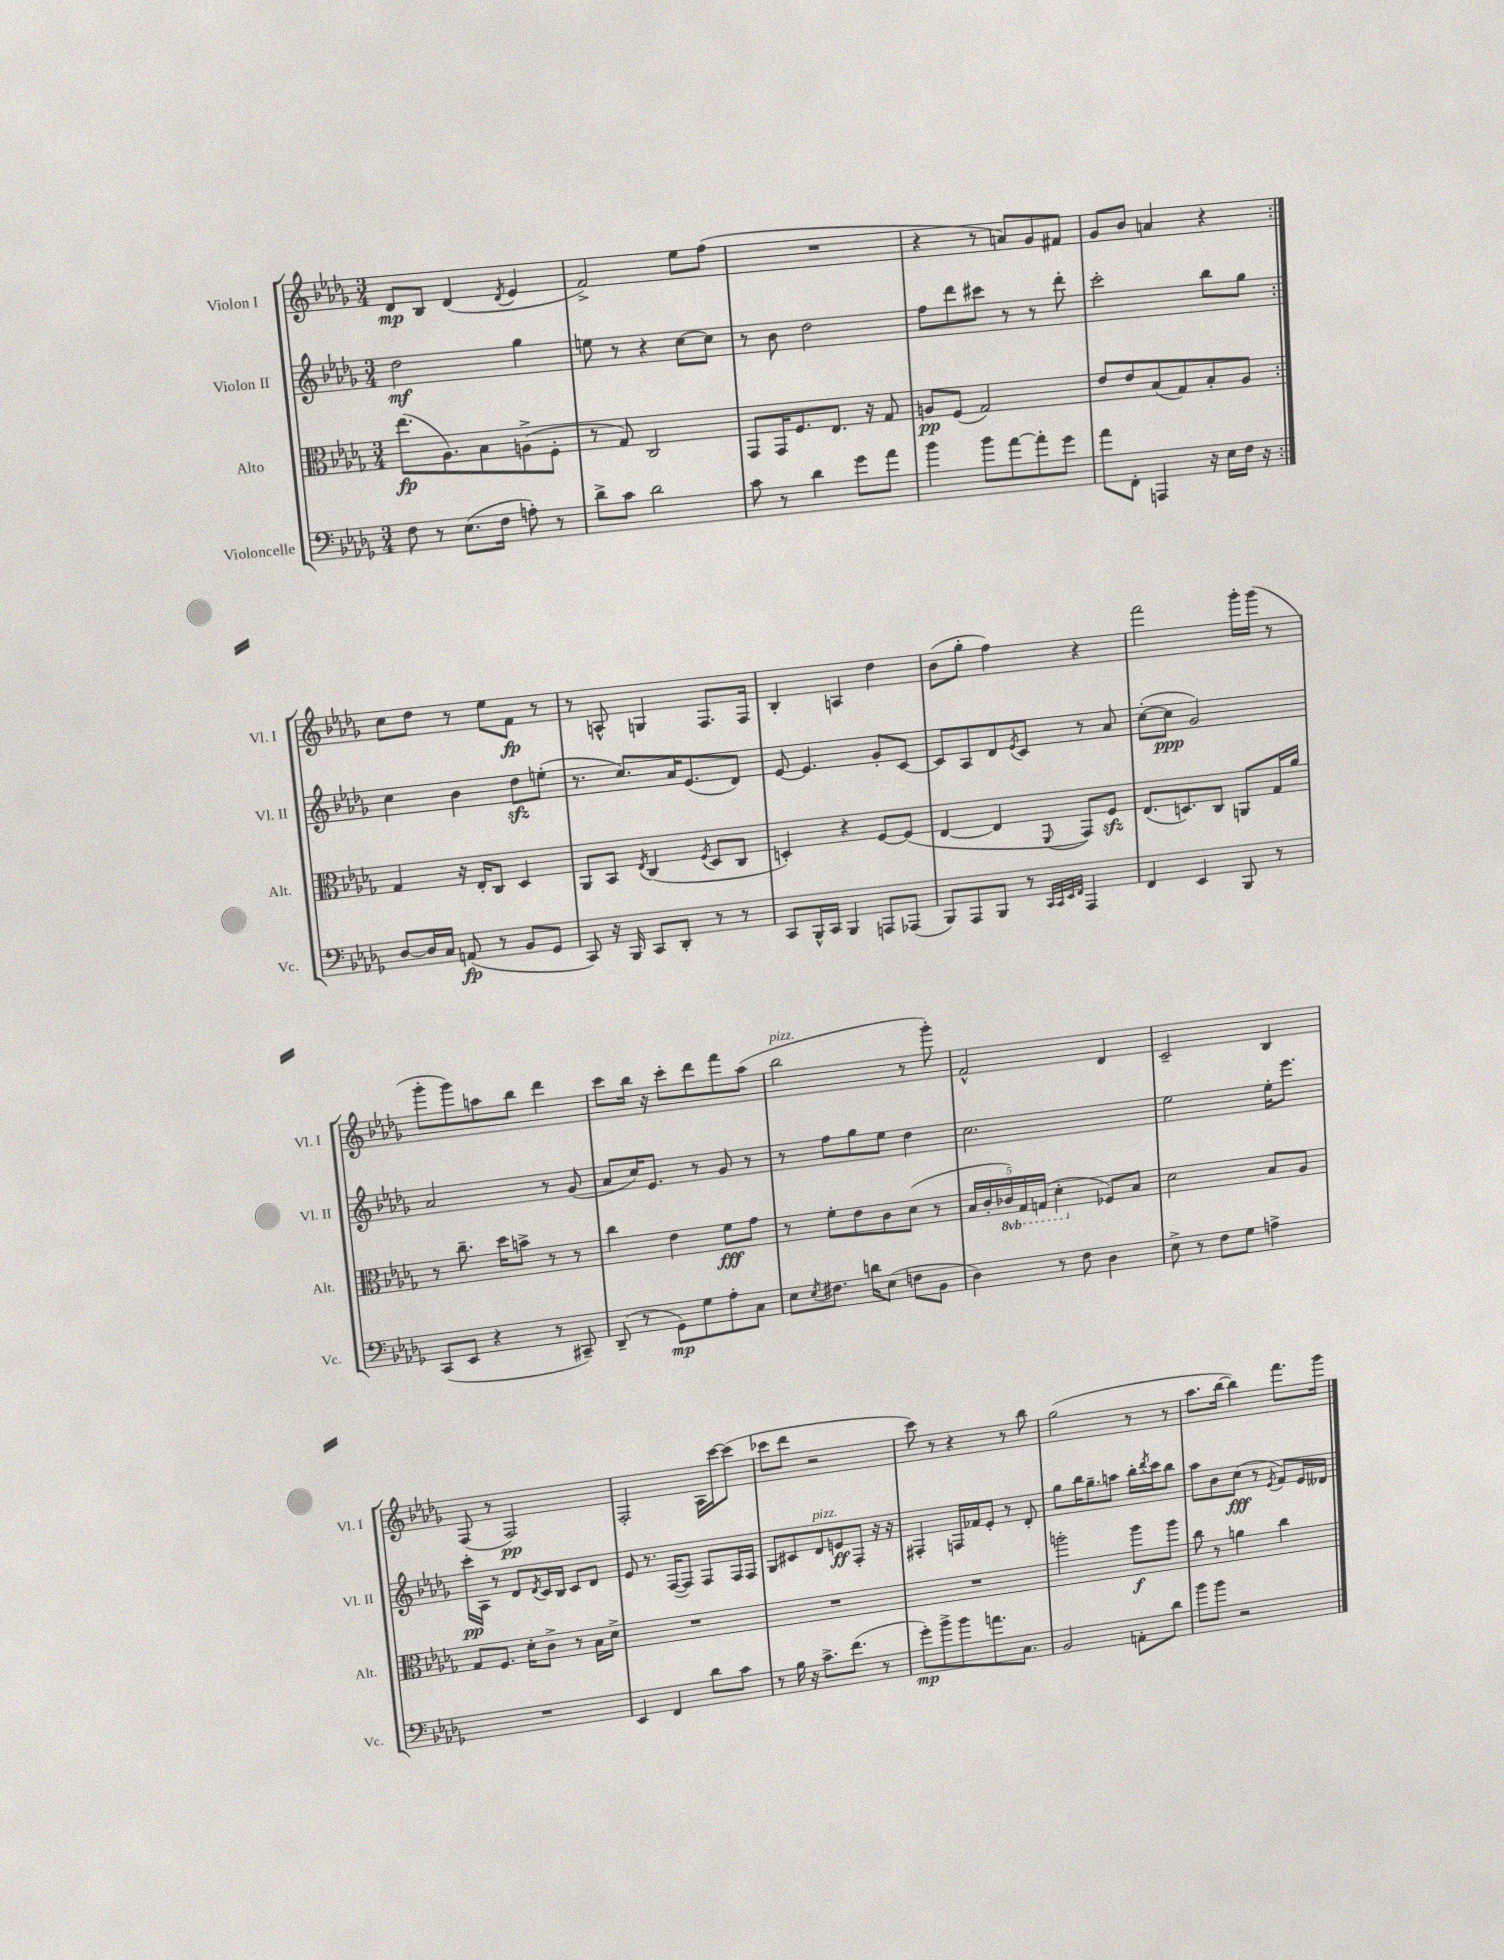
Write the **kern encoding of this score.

**kern	**dynam	**kern	**dynam	**kern	**dynam	**kern	**dynam
*part4	*part4	*part3	*part3	*part2	*part2	*part1	*part1
*staff4	*staff4	*staff3	*staff3	*staff2	*staff2	*staff1	*staff1
*I"Violoncelle	*	*I"Alto	*	*I"Violon II	*	*I"Violon I	*
*I'Vc.	*	*I'Alt.	*	*I'Vl. II	*	*I'Vl. I	*
*clefF4	*	*clefC3	*	*clefG2	*	*clefG2	*
*k[b-e-a-d-g-]	*	*k[b-e-a-d-g-]	*	*k[b-e-a-d-g-]	*	*k[b-e-a-d-g-]	*
*M3/4	*	*M3/4	*	*M3/4	*	*M3/4	*
=1	=1	=1	=1	=1	=1	=1	=1
8F\	.	(8.ee-\L	fp	2dd-\	mf	8d-/L	mp
8r	.	.	.	.	.	8B-/J	.
.	.	8.A-\)	.	.	.	.	.
(8.E-\L	.	.	.	.	.	(4d-/	.
.	.	8B-\	.	.	.	.	.
16F\Jk	.	.	.	.	.	.	.
.	.	.	.	.	.	8qd-/	.
8An'\)	.	(8An^\	.	4gg-\	.	4e-/	.
8r	.	8F'\J	.	.	.	.	.
=2	=2	=2	=2	=2	=2	=2	=2
8d-^\L	.	8r	.	8een\	.	2f^/)	.
8c\J	.	8G-/)	.	8r	.	.	.
2d-\	.	2C/	.	4r	.	.	.
.	.	.	.	[8cc\L	.	8ee-\L	.
.	.	.	.	8cc\J]	.	(8ff\J	.
=3	=3	=3	=3	=3	=3	=3	=3
8c\	.	8GG-/L	.	8r	.	2.r	.
8r	.	16GG-/K	.	8b-\	.	.	.
.	.	8.F/	.	.	.	.	.
4d-\	.	.	.	2dd-\	.	.	.
.	.	8.E-/J	.	.	.	.	.
8g-\L	.	.	.	.	.	.	.
.	.	16r	.	.	.	.	.
8a-\J	.	8G-/	.	.	.	.	.
=4	=4	=4	=4	=4	=4	=4	=4
4b-\	.	8An/L	pp	8ff\L	.	4r	.
.	.	(8F/J	.	8ddd-\	.	.	.
8b-\L	.	2G-/)	.	8ccc#X\J	.	8r	.
[8a-\	.	.	.	8r	.	8an/L)	.
8a-'\]	.	.	.	8r	.	8g-/	.
8g-\J	.	.	.	8ddd-'\	.	8f#X/J	.
=5	=5	=5	=5	=5	=5	=5	=5
8a-\L	.	8e-/L	.	2ccc'\	.	8g-/L	.
8FF'\J	.	8e-/	.	.	.	8b-/J	.
4AAAn/	.	(8B-/	.	.	.	4an/	.
.	.	8G-/)	.	.	.	.	.
16r	.	8B-'/	.	8bb-\L	.	4r	.
16E-\LL	.	.	.	.	.	.	.
16F\JJ	.	8A-/J	.	8gg-\J	.	.	.
16r	.	.	.	.	.	.	.
!!LO:LB:g=z
=6:|!	=6:|!	=6:|!	=6:|!	=6:|!	=6:|!	=6:|!	=6:|!
[8D-/L	.	4G-/	.	4cc\	.	8cc\L	.
16D-/L]	.	.	.	.	.	8dd-\J	.
16C/JJ	.	.	.	.	.	.	.
(8AAn/	fp	16r	.	4b-\	.	8r	.
.	.	16E-'/KL	.	.	.	.	.
8r	.	8C/J	.	.	.	8ee-\L	.
8BB-/L	.	4D-/	.	8dd-zz\L	.	8f\J	fp
8GG-/J	.	.	.	(8een'\J	.	8r	.
=7	=7	=7	=7	=7	=7	=7	=7
8CC/)	.	8AA-/L	.	8.r	.	8r	.
16r	.	8BB-/J	.	.	.	8An^^/	.
16BBB-/	.	.	.	8.cc/L)	.	.	.
.	.	8qE-/	.	.	.	.	.
8CC/L	.	(4C/	.	.	.	4Gn/	.
8DD-'/J	.	.	.	16a-/K	.	.	.
.	.	.	.	(8.e-/	.	.	.
.	.	8qF/	.	.	.	.	.
8r	.	8D-/L	.	.	.	8.F/L	.
8r	.	8C/J	.	8d-/J)	.	.	.
.	.	.	.	.	.	16F/Jk	.
=8	=8	=8	=8	=8	=8	=8	=8
8CC/L	.	4Dn'/)	.	[8e-/	.	4B-'/	.
16BBB-^^/L	.	.	.	4.e-/]	.	.	.
16CC/JJ	.	.	.	.	.	.	.
4BBB-/	.	4r	.	.	.	4An/	.
8AAAn/L	.	[8F/L	.	8g-'/L	.	4dd-\	.
(8AAA-X/J	.	(8F/J]	.	[8c/J	.	.	.
=9	=9	=9	=9	=9	=9	=9	=9
8BBB-/L)	.	[4E-/	.	8c/L]	.	(8b-\L	.
8AAA-/	.	.	.	8A-/	.	8gg-'\J	.
8BBB-/J	.	4E-/]	.	8d-/	.	4ff\)	.
.	.	.	.	8qe-/	.	.	.
8r	.	.	.	8c/J	.	.	.
32qqCC/LLL	.	.	.	.	.	.	.
32qqCC/	.	.	.	.	.	.	.
32qqEE-/	.	.	.	.	.	.	.
32qqFF/JJJ	.	8qqFF/	.	.	.	.	.
4AAA-/	.	8GG-/L)	.	8r	.	4r	.
.	.	8Fzz/J	.	8a-/	.	.	.
=10	=10	=10	=10	=10	=10	=10	=10
4FF/	.	(8.E-/L	.	([8cc'\L	.	2fff\	.
.	.	.	.	8cc\J]	ppp	.	.
.	.	8.Dn/)	.	.	.	.	.
4EE-/	.	.	.	2g-/)	.	.	.
.	.	8C/J	.	.	.	.	.
8BBB-/	.	8AAn/L	.	.	.	16ggg-'\LL	.
.	.	.	.	.	.	(16ggg-\JJ	.
8r	.	16G-/L	.	.	.	8r	.
.	.	16a-/JJ	.	.	.	.	.
!!LO:LB:g=z
=11	=11	=11	=11	=11	=11	=11	=11
(8CC/L	.	8r	.	2a-/	.	8ggg-'\L	.
8EE-/J	.	8.cc~\	.	.	.	8ggg-\)	.
4r	.	.	.	.	.	8aan\	.
.	.	16dd-\KL	.	.	.	.	.
.	.	8bn^\J	.	.	.	8bb-\J	.
8r	.	8r	.	8r	.	4ddd-\	.
8CC#X~/)	.	8r	.	(8g-/	.	.	.
=12	=12	=12	=12	=12	=12	=12	=12
(8DD-~/	.	4cc\	.	8a-/L	.	8ccc\L	.
8r	.	.	.	16cc/K)	.	16bb-\Jk	.
.	.	.	.	8.e-/J	.	16r	.
8GG-\L)	mp	4e-\	.	.	.	8ccc'\L	.
8G-\	.	.	.	8r	.	8ddd-\	.
8A-'\	.	8f\L	fff	8g-/	.	8fff\	.
8C\J	.	8g-\J	.	8r	.	(8aa-\J	.
=13	=13	=13	=13	=13	=13	=13	=13
!	!	!	!	!	!	!LO:TX:a:i:t=pizz.	!
8E-\L	.	8r	.	8r	.	2bb-\	.
8qE-/	.	.	.	.	.	.	.
8.F#X\J	.	8f'\L	.	8ff\L	.	.	.
.	.	8e-\	.	8gg-\	.	.	.
16dn\KL	.	.	.	.	.	.	.
(8E-\J	.	8c\	.	8ee-\J	.	.	.
8Fn\L	.	(8d-\J	.	4dd-\	.	8r	.
8BB-\J	.	8r	.	.	.	8ggg-'\)	.
=14	=14	=14	=14	=14	=14	=14	=14
4D-\)	.	20B-/LL	.	2.cc\	.	2f^^/	.
.	.	20c'/	.	.	.	.	.
*	*	*8ba	*	*	*	*	*
.	.	20C-X/)	.	.	.	.	.
.	.	20GG-/	.	.	.	.	.
.	.	(20GGn/JJ	.	.	.	.	.
8r	.	4D-'\	.	.	.	.	.
8F\	.	.	.	.	.	.	.
*	*	*X8ba	*	*	*	*	*
4D-\	.	8F-X/L)	.	.	.	4d-/	.
.	.	8B-/J	.	.	.	.	.
=15	=15	=15	=15	=15	=15	=15	=15
8E-^\	.	2d-\	.	2ee-\	.	2c~/	.
8r	.	.	.	.	.	.	.
8F\L	.	.	.	.	.	.	.
8G-\J	.	.	.	.	.	.	.
4An^\	.	8B-/L	.	16ee-'\KL	.	4B-/	.
.	.	.	.	8.eee-\J	.	.	.
.	.	8A-/J	.	.	.	.	.
!!LO:LB:g=z
=16	=16	=16	=16	=16	=16	=16	=16
2.r	.	8G-/L	.	16ccc'\LL	pp	(8F/	.
.	.	.	.	16A-\JJ	.	.	.
.	.	8.F/J	.	8r	.	8r	.
.	.	.	.	8d-/L	.	2F/)	pp
.	.	16d-'\KL	.	.	.	.	.
.	.	.	.	8qd-/	.	.	.
.	.	8c^\J	.	16c/L	.	.	.
.	.	.	.	16B-/JJ	.	.	.
.	.	8r	.	8c/L	.	.	.
.	.	16B-\LL	.	8d-/J	.	.	.
.	.	16d-^\JJ	.	.	.	.	.
=17	=17	=17	=17	=17	=17	=17	=17
4EE-/	.	2.r	.	8e-/	.	2F'/	.
.	.	.	.	8.r	.	.	.
4FF/	.	.	.	.	.	.	.
.	.	.	.	([16F/KL	.	.	.
.	.	.	.	8F/J])	.	.	.
8d-\L	.	.	.	8F/L	.	16A-\LL	.
.	.	.	.	.	.	[16ccc\J	.
8c\J	.	.	.	16F/L	.	(8ccc\J]	.
.	.	.	.	16F/JJ	.	.	.
=18	=18	=18	=18	=18	=18	=18	=18
8r	.	2.r	.	8G-/L	.	8ccc-X\L	.
16B-\	.	.	.	8c#X/	.	8ddd-\J	.
16r	.	.	.	.	.	.	.
!	!	!	!	!LO:TX:a:i:t=pizz.	!	!	!
8.c^\L	.	.	.	8d-/	.	2r	.
.	.	.	.	8en/	ff	.	.
(8.f\J	.	.	.	.	.	.	.
.	.	.	.	8F'/J	.	.	.
8r	.	.	.	16r	.	.	.
.	.	.	.	16r	.	.	.
=19	=19	=19	=19	=19	=19	=19	=19
8g-'\L)	mp	2.r	.	4F#X'/	.	8ccc\)	.
8b-^\	.	.	.	.	.	8r	.
8b-\	.	.	.	16Fn/LL	.	4r	.
.	.	.	.	16f-X/J	.	.	.
8.an\	.	.	.	8e-'/J	.	.	.
.	.	.	.	8r	.	8r	.
8.C\J	.	.	.	.	.	.	.
.	.	.	.	8d-'/	.	8bb-\	.
=20	=20	=20	=20	=20	=20	=20	=20
2BB-/	.	2aan'\	.	8gg-\L	.	(2gg-\	.
.	.	.	.	16bb-\K	.	.	.
.	.	.	.	8.gg-~\	.	.	.
.	.	.	.	8aan\J	.	.	.
8AAn'\L	.	8aa\L	f	16bb-'\LL	.	8r	.
.	.	.	.	8qddd-/	.	.	.
.	.	.	.	16ccc\J	.	.	.
8d-\J	.	8aa\J	.	8bb-\J	.	8r	.
=21	=21	=21	=21	=21	=21	=21	=21
8b-\L	.	8cc\	.	8aa-\L	.	8.aa-\L	.
8b-\J	.	8r	.	8b-\	.	.	.
.	.	.	.	.	.	[16bb-\Jk	.
2r	.	4an\	.	(8cc\J	fff	4bb-\])	.
.	.	.	.	8r	.	.	.
.	.	.	.	8qe-/	.	.	.
.	.	4cc\	.	8f/L)	.	8.fff\L	.
.	.	.	.	16e-/L	.	.	.
.	.	.	.	16d--X/JJ	.	16ggg-\Jk	.
==	==	==	==	==	==	==	==
*-	*-	*-	*-	*-	*-	*-	*-
